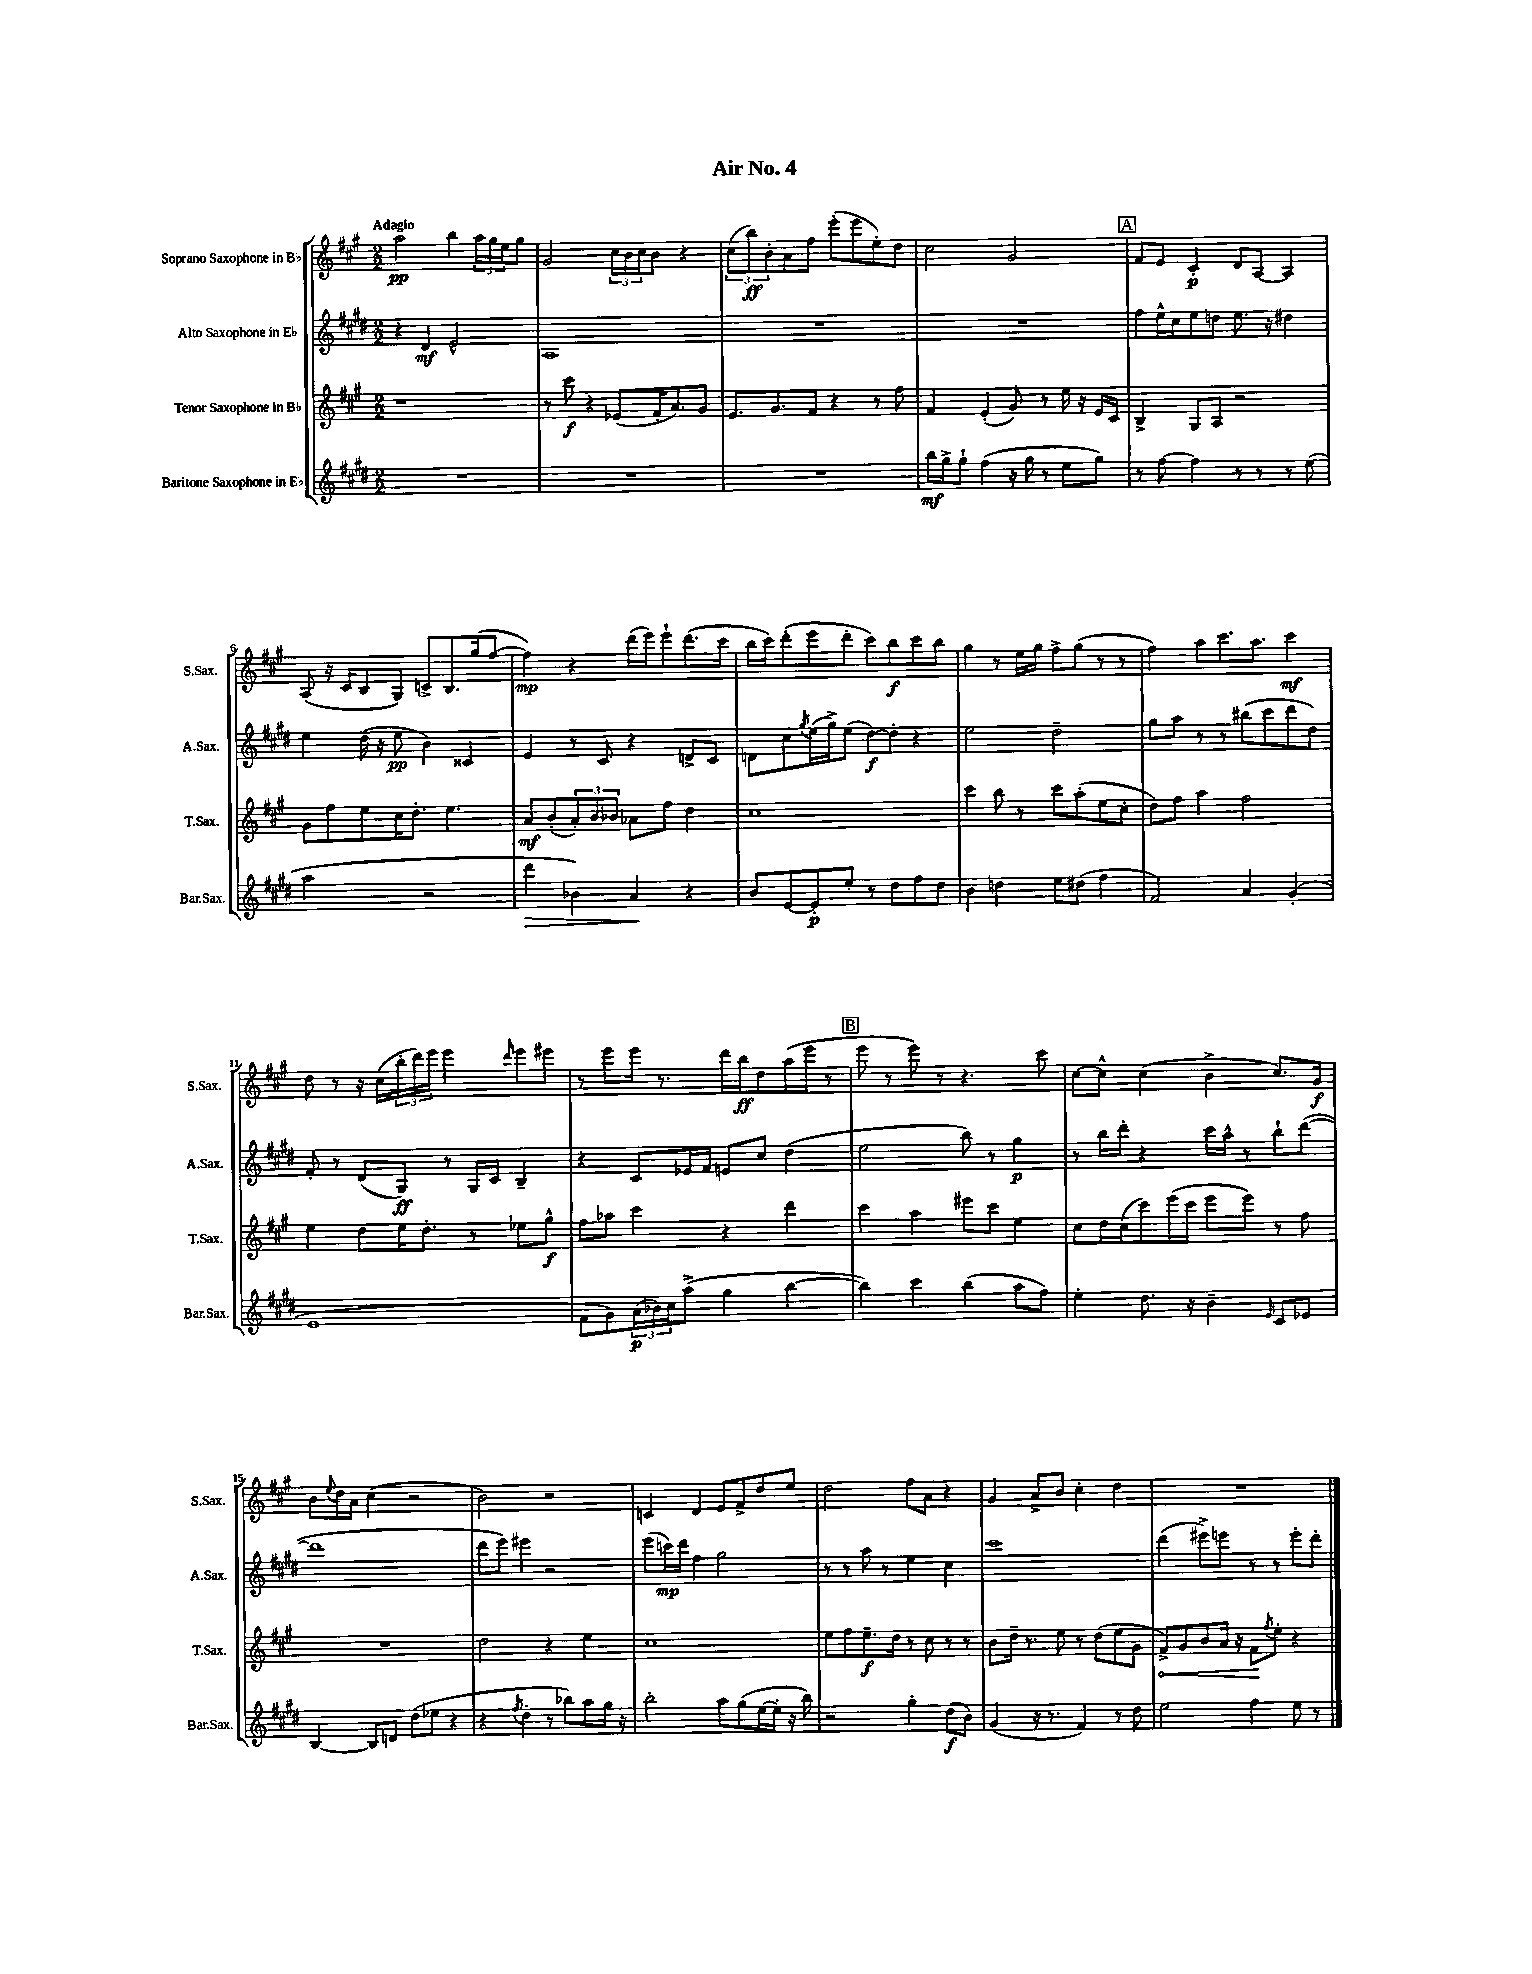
\header { title = "Air No. 4" }
<<
\new StaffGroup <<
\new Staff = "s0" \with { instrumentName = "Soprano Saxophone in Bb" shortInstrumentName = "S.Sax." } {
    \clef treble \key a \major \numericTimeSignature \time 2/2 \tempo "Adagio"
    a''2\pp b''4 \tuplet 3/2 { a''16 gis''16 e''16 } gis''8 |
    gis'2 \tuplet 3/2 { cis''16 b'16 cis''16 } b'8 r4 |
    \tuplet 3/2 { cis''8( b''8\ff) b'8-. } a'8 fis''8 e'''8-.( e'''8 e''8-.) d''8 |
    cis''2 gis'2 |
    \mark \markup { \box "A" } fis'8 e'8 cis'4-.\p d'8 a8~ a4 |
    a8( r16 cis'16 b8 gis8) c'8-> b8. gis''16( fis''8~ |
    fis''4\mp) r4 d'''16( e'''16) e'''8-! d'''8.( cis'''16 |
    b''16 cis'''16) d'''8-.( e'''8 d'''8-. cis'''8) b''8\f cis'''8 b''8 |
    gis''4 r8 e''16 gis''16 fis''8-> gis''8( r8 r8 |
    fis''4) a''8 cis'''8. a''8. cis'''4\mf |
    d''8 r8 r16 cis''16( \tuplet 3/2 { b''16-. d'''16) e'''16 } e'''4 \grace { d'''16 } e'''8 eis'''8 |
    r8 e'''8 e'''16 r8. d'''16 b''16\ff d''8 a''16( e'''16 r8 |
    \mark \markup { \box "B" } e'''8 r8 e'''8) r8 r4. cis'''8 |
    cis''8~ cis''8-^ cis''4( b'4-> cis''8.) gis'16\f |
    b'8 \appoggiatura { e''8 } d''16 a'16 cis''4( r2 |
    b'2) r2 |
    c'4 d'4 e'8 fis'8-> d''8 e''8 |
    d''2 fis''8 a'8 r4 |
    gis'4 a'8-> b'8 cis''4-. d''4 |
    R1 \bar "|." |
}
\new Staff = "s1" \with { instrumentName = "Alto Saxophone in Eb" shortInstrumentName = "A.Sax." } {
    \clef treble \key e \major \numericTimeSignature \time 2/2
    r4 dis'4\mf e'2-^ |
    a1 |
    R1 |
    R1 |
    \mark \markup { \box "A" } fis''8 e''16-^ cis''16 e''8 d''8 e''8. r16 dis''4 |
    e''4 dis''16( r16 e''8\pp b'4) cisis'4 |
    e'4 r8 cis'8 r4 d'8-> cis'8 |
    d'8 cis''8 \acciaccatura { gis''8 } e''16( gis''16->) e''8( dis''8~\f) dis''8-. r4 |
    e''2 dis''2-- |
    gis''8 a''8 r8 r8 bis''8( cis'''8 dis'''8 dis''8) |
    fis'8-. r8 dis'8( gis8\ff) r8 gis16 cis'16 b4-- |
    r4 cis'8 ees'16 fis'16 e'8 cis''8 dis''4( |
    \mark \markup { \box "B" } e''2 b''8) r8 gis''4\p |
    r8 b''16 dis'''16-. r4 cis'''16 a''16-^ r8 b''8-! dis'''8~( |
    dis'''1 |
    dis'''8 e'''8) eis'''4 r2 |
    e'''8( c'''16\mp) dis'''16 fis''4 gis''2 |
    r8 r8 a''8 r8 e''4 cis''4 |
    cis'''1 |
    dis'''4( eis'''8->) e'''8 r8 r8 e'''8-. dis'''8-. \bar "|." |
}
\new Staff = "s2" \with { instrumentName = "Tenor Saxophone in Bb" shortInstrumentName = "T.Sax." } {
    \clef treble \key a \major \numericTimeSignature \time 2/2
    r1 |
    r8 cis'''8\f r4 ees'8( fis'16-. a'8.) gis'8 |
    e'8. gis'8. fis'8 r4 r8 fis''8 |
    fis'4 e'4-.( gis'8) r8 e''16 r16 e'16 cis'16 |
    \mark \markup { \box "A" } b4-> gis8 a8 r2 |
    gis'8 fis''8 e''8 cis''16 d''8.-. e''4. |
    a'8\mf b'8-.( \tuplet 3/2 { a'8-.) b'8 bes'8 } aes'8 fis''8 d''4 |
    cis''1 |
    cis'''4 b''8 r8 cis'''8 a''8-.( e''8 cis''8-. |
    d''8) fis''8 a''4 fis''2 |
    e''4 d''8 e''16 d''8.-. r8 ees''8 gis''8-^\f |
    fis''8 aes''8 cis'''4 r4 d'''4 |
    \mark \markup { \box "B" } cis'''4 a''4 eis'''8 cis'''8 e''4 |
    cis''8 d''16 cis''16( cis'''8) e'''16( cis'''16 e'''8 e'''8) r8 fis''8 |
    R1 |
    d''2 r4 e''4 |
    cis''1 |
    e''8 fis''8 e''8.--\f d''16 r8 cis''8 r8 r8 |
    b'8 d''16-- r8. e''8 r8 d''8( e''8 gis'8 |
    \once \override Hairpin.circled-tip = ##t fis'8->\<) gis'8 b'8 a'16 r16 fis'8\! \acciaccatura { fis''8 } e''8-. r4 \bar "|." |
}
\new Staff = "s3" \with { instrumentName = "Baritone Saxophone in Eb" shortInstrumentName = "Bar.Sax." } {
    \clef treble \key e \major \numericTimeSignature \time 2/2
    R1 |
    R1 |
    R1 |
    b''16\mf gis''16-> gis''8-! fis''4( r16 gis''16 r8 e''8 gis''8) |
    \mark \markup { \box "A" } r8 fis''8~ fis''4 r8 r8 r8 e''8( |
    a''2 r2 |
    dis'''4\> bes'4) a'4\! r4 |
    b'8 e'8~ e'8-.\p e''8-. r8 dis''8 fis''8 dis''8 |
    b'4 d''4 e''8 dis''8( fis''4 |
    fis'2) a'4 gis'4-.( |
    e'1 |
    fis'8 gis'8) \tuplet 3/2 { a'16\p( bes'16) cis''16 } a''8->( gis''4 b''4~ |
    \mark \markup { \box "B" } b''4) cis'''4 b''4( a''8 fis''8) |
    e''4-. dis''8. r16 b'4-- \grace { e'16 } cis'8 ees'8 |
    b4~ b8 d'8 dis''8( ees''8 r4 |
    r4 \acciaccatura { fis''8 } dis''4-. r8 bes''8) a''8 gis''16 r16 |
    b''2-. a''8 gis''8( e''16~ e''16-. r16 b''16) |
    r2 gis''4-. dis''8\f( b'8) |
    gis'4( r16 r8. fis'4) r8 dis''8 |
    e''2 fis''4 e''8 r8 \bar "|." |
}
>>
>>
